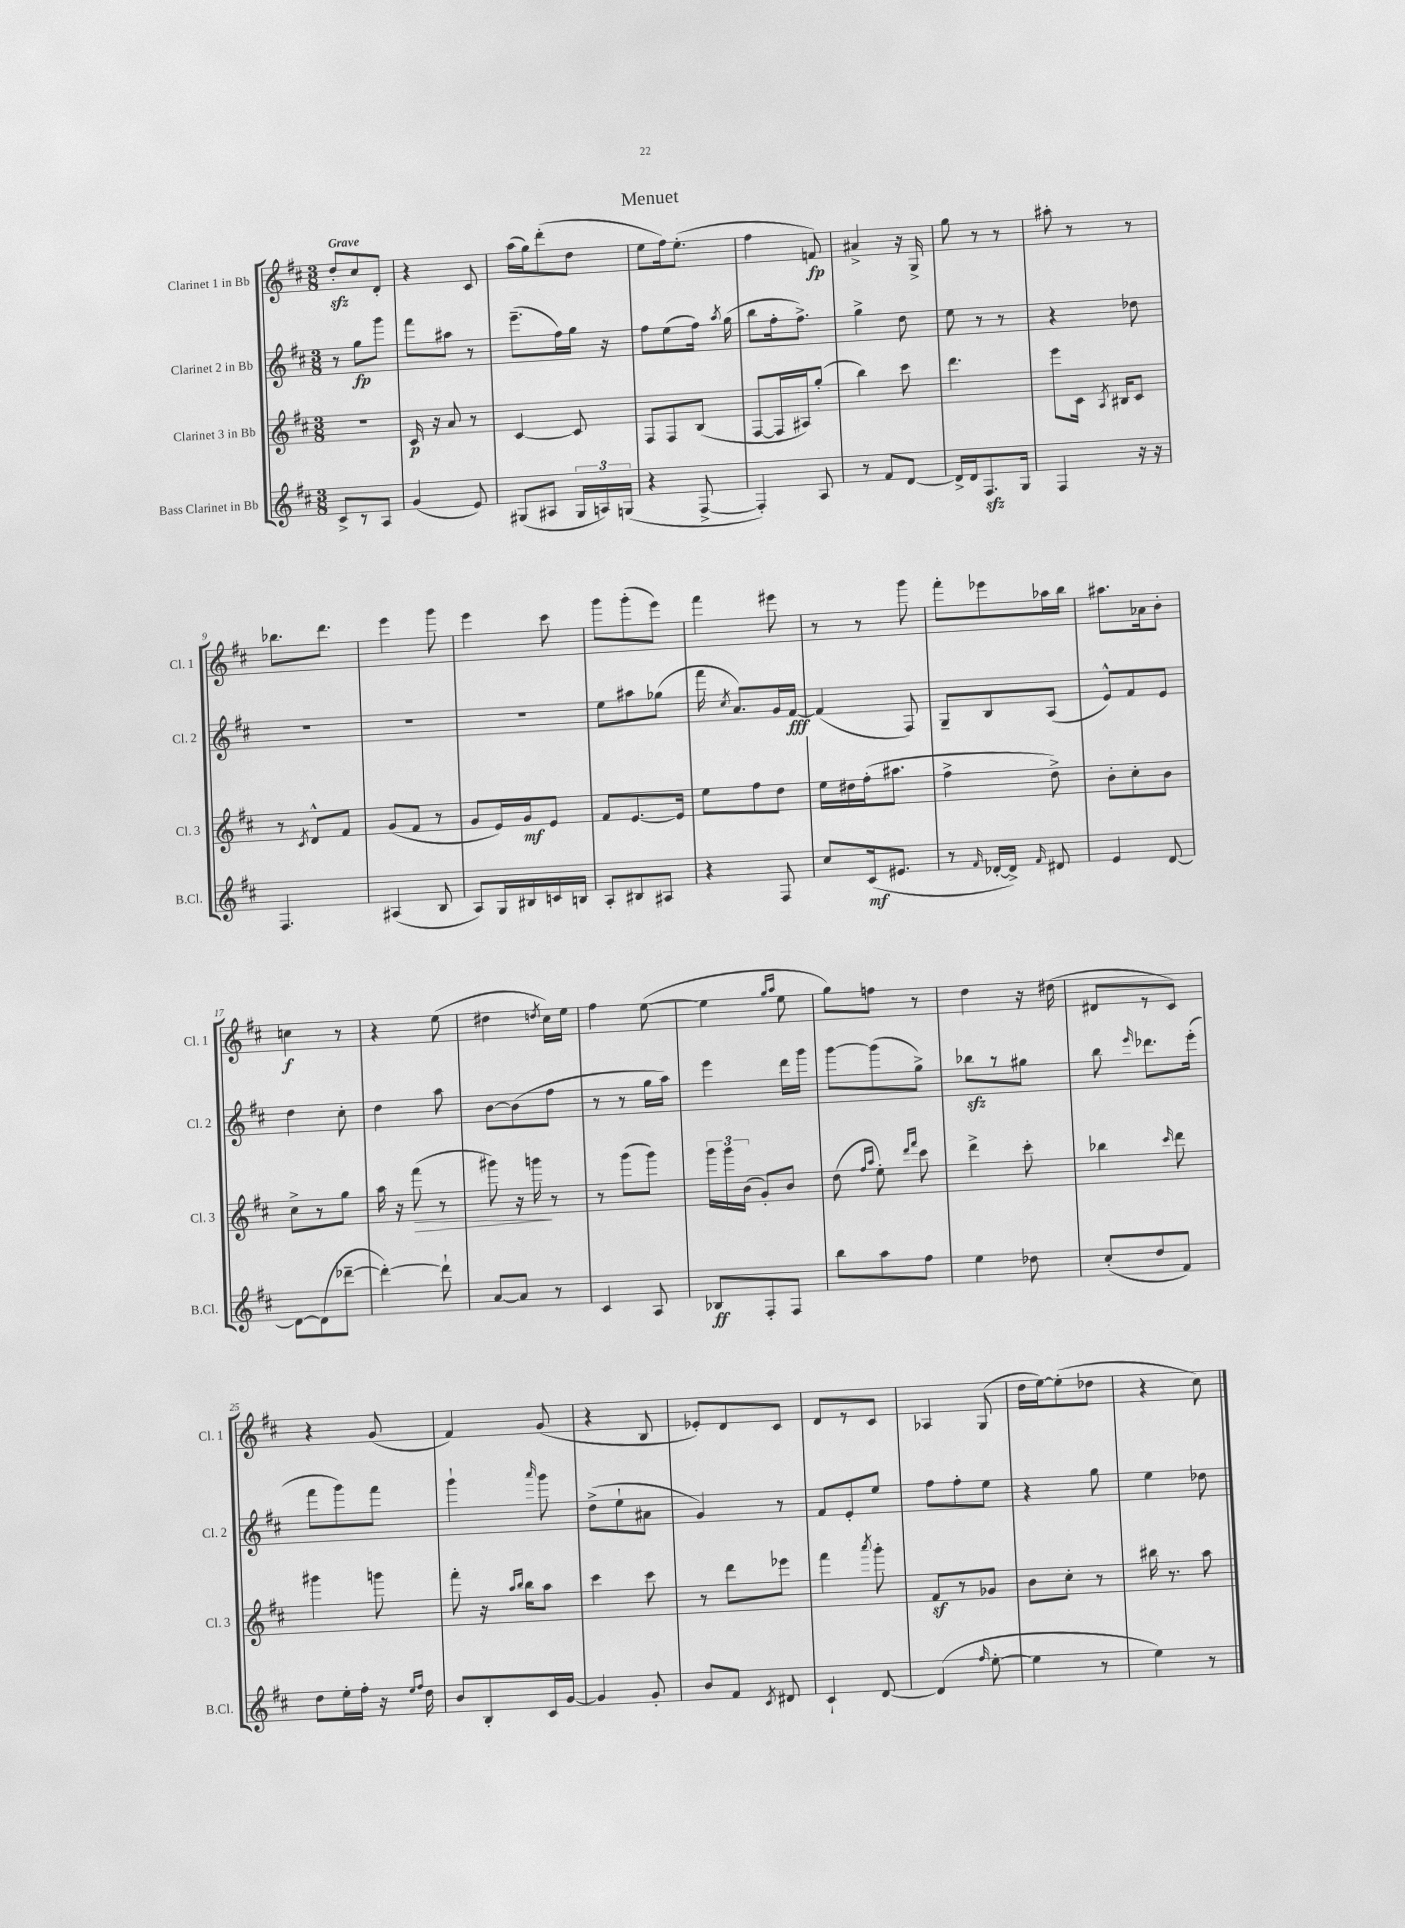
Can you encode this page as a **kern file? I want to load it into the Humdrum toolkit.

**kern	**kern	**kern	**kern
*staff4	*staff3	*staff2	*staff1
*clefG2	*clefG2	*clefG2	*clefG2
*k[f#c#]	*k[f#c#]	*k[f#c#]	*k[f#c#]
*M3/8	*M3/8	*M3/8	*M3/8
8c#^	4.r	8r	8dd'
8r	.	8gg	8cc#
8A	.	8ggg	8d'
=	=	=	=
(4g	16c#	8fff#	4r
.	16r	.	.
.	8a	8aa#	.
8e)	8r	8r	8c#
=	=	=	=
(8G#	[4c#	(8.eee~	(16aa
.	.	.	16gg)
8A#	.	.	(8ddd'
.	.	16ff#)	.
24G#	8c#]	16gg	8dd
24A)	.	.	.
.	.	16r	.
(24G	.	.	.
=	=	=	=
4r	8F#	8ff#	8ee
.	8F#	(8ee	16ff#)
.	.	.	(8.ee'
[8F#^	(8B	16ff#)	.
.	.	8qaa	.
.	.	(16gg	.
=	=	=	=
4F#'])	[8F#	8bb	4ff#
.	16F#]	16ff#'	.
.	16A#)	8.ff#^)	.
8A	(8gg'	.	8f)
=	=	=	=
8r	4bb)	4gg^	4a#^
8f#	.	.	.
[8d	8ccc#	8dd	16r
.	.	.	16G^
=	=	=	=
16d^]	4.ddd	8ee	8gg
16d	.	.	.
8.F#	.	8r	8r
.	.	8r	8r
16G	.	.	.
=	=	=	=
4F#	8eee	4r	8aa#'
.	16c#	.	8r
.	8qA	.	.
.	16B#	.	.
16r	8c#	8dd-	8r
16r	.	.	.
=	=	=	=
4.F#	8r	4.r	8.bb-
.	8qc#	.	.
.	8d^^	.	.
.	.	.	8.ddd
.	8f#	.	.
=	=	=	=
(4A#	(8g	4.r	4eee
.	8f#	.	.
8B	8r	.	8ggg
=	=	=	=
8A)	8g	4.r	4eee
16G	16e)	.	.
16B#	16g	.	.
16c	8e	.	8ccc#
16B	.	.	.
=	=	=	=
8A'	8f#	8ee	8ggg
8B#	[8.e	8aa#	(8ggg'
8A#	.	(8gg-	8eee)
.	16e]	.	.
=	=	=	=
4r	8ee	16fff#	4fff#
.	.	8qcc#	.
.	.	8.a)	.
.	8ff#	.	.
8F#	8dd	16g	8eee#
.	.	[16f#	.
=	=	=	=
8cc#	16ee	(4f#]	8r
.	16dd#	.	.
(16c#	(16ff#'	.	8r
8.e#	8.aa#	.	.
.	.	8F#)	8ggg
=	=	=	=
8r	4ff#^	8G~	8fff#'
16qqf#	.	.	.
[16d-'	.	8B	8eee-
16d-^])	.	.	.
16qqf#	.	.	.
8d#	8dd^)	(8A	16aa-
.	.	.	16bb
=	=	=	=
4e	8b'	8e^^)	8.aa#
.	8cc#'	8f#	.
.	.	.	16a-
[8d	8b	8e	8b'
=	=	=	=
8d_	8cc#^	4dd	4cc
(8d]	8r	.	.
[8ddd-~	8gg	8cc#'	8r
=	=	=	=
4ddd-'_)	16aa	4dd	4r
.	16r	.	.
.	(8fff#	.	.
8ddd-`]	8r	8aa	(8ee
=	=	=	=
[8a	8ggg#)	[8b	4dd#
8a]	16r	(8b]	.
.	16ggg	.	.
.	.	.	8qdd
8r	8r	8ff#	16cc#)
.	.	.	16ee
=	=	=	=
4c#	8r	8r	4ff#
.	(8ggg	8r	.
8A	8ggg)	16gg	([8ee
.	.	16aa)	.
=	=	=	=
8B-	24ggg	4eee	4ee]
.	24ggg	.	.
.	(24b	.	.
8F#'	8g')	.	.
.	.	.	16qqgg
.	.	.	16qqaa
8F#	8b	16ddd	8ee
.	.	16ggg	.
=	=	=	=
8bb	(8dd	[8ggg	8gg)
.	16qqff#	.	.
.	16qqaa	.	.
8aa	8ee')	(8ggg]	8ff
.	16qqddd	.	.
.	16qqfff#	.	.
8ff#	8ccc#	8gg^)	8r
=	=	=	=
4ee	4ddd^	8bb-	4dd
.	.	8r	.
8dd-	8ccc#'	8gg#	16r
.	.	.	(16dd#
=	=	=	=
(8cc#'	4bb-	8bb	8d#
.	.	16qqeee	.
8dd	.	8.ddd-	8r
.	16qqccc#	.	.
8f#)	8ddd	.	8c#)
.	.	(16eee'	.
=	=	=	=
8dd	4ggg#	8fff#	4r
16ee'	.	8ggg)	.
16ff#'	.	.	.
16r	8ggg	8fff#	(8g
16qqee	.	.	.
16qqff#	.	.	.
16dd	.	.	.
=	=	=	=
8b	8fff#'	4ggg`	4f#)
8B'	16r	.	.
.	16qqaa	.	.
.	16qqbb	.	.
.	16bb	.	.
.	.	16qqaaa	.
16c#	8aa	8ggg	(8g
[16g	.	.	.
=	=	=	=
4g]	4ccc#	(8dd^	4r
.	.	8ee`	.
8g'	8ccc#	8a#	8B
=	=	=	=
8b	8r	4g)	8e-')
8f#	8ddd	.	8d
8qc#	.	.	.
8d#	8eee-	8r	8c#
=	=	=	=
4c#`	4fff#	8f#	8d
.	.	8e'	8r
.	8qaaa	.	.
[8d	8ggg'	8ee	8c#
=	=	=	=
(4d]	8f#	8ff#	4A-
.	8r	8ff#'	.
16qqff#	.	.	.
[8ee'	8g-	8ee	(8G
=	=	=	=
4ee]	8b	4r	16dd
.	.	.	[16ee)
.	8cc#'	.	(8ee']
8r	8r	8gg	8dd-
=	=	=	=
4ee)	16bb#	4ee	4r
.	8.r	.	.
8r	8aa	8dd-	8cc#)
==	==	==	==
*-	*-	*-	*-
